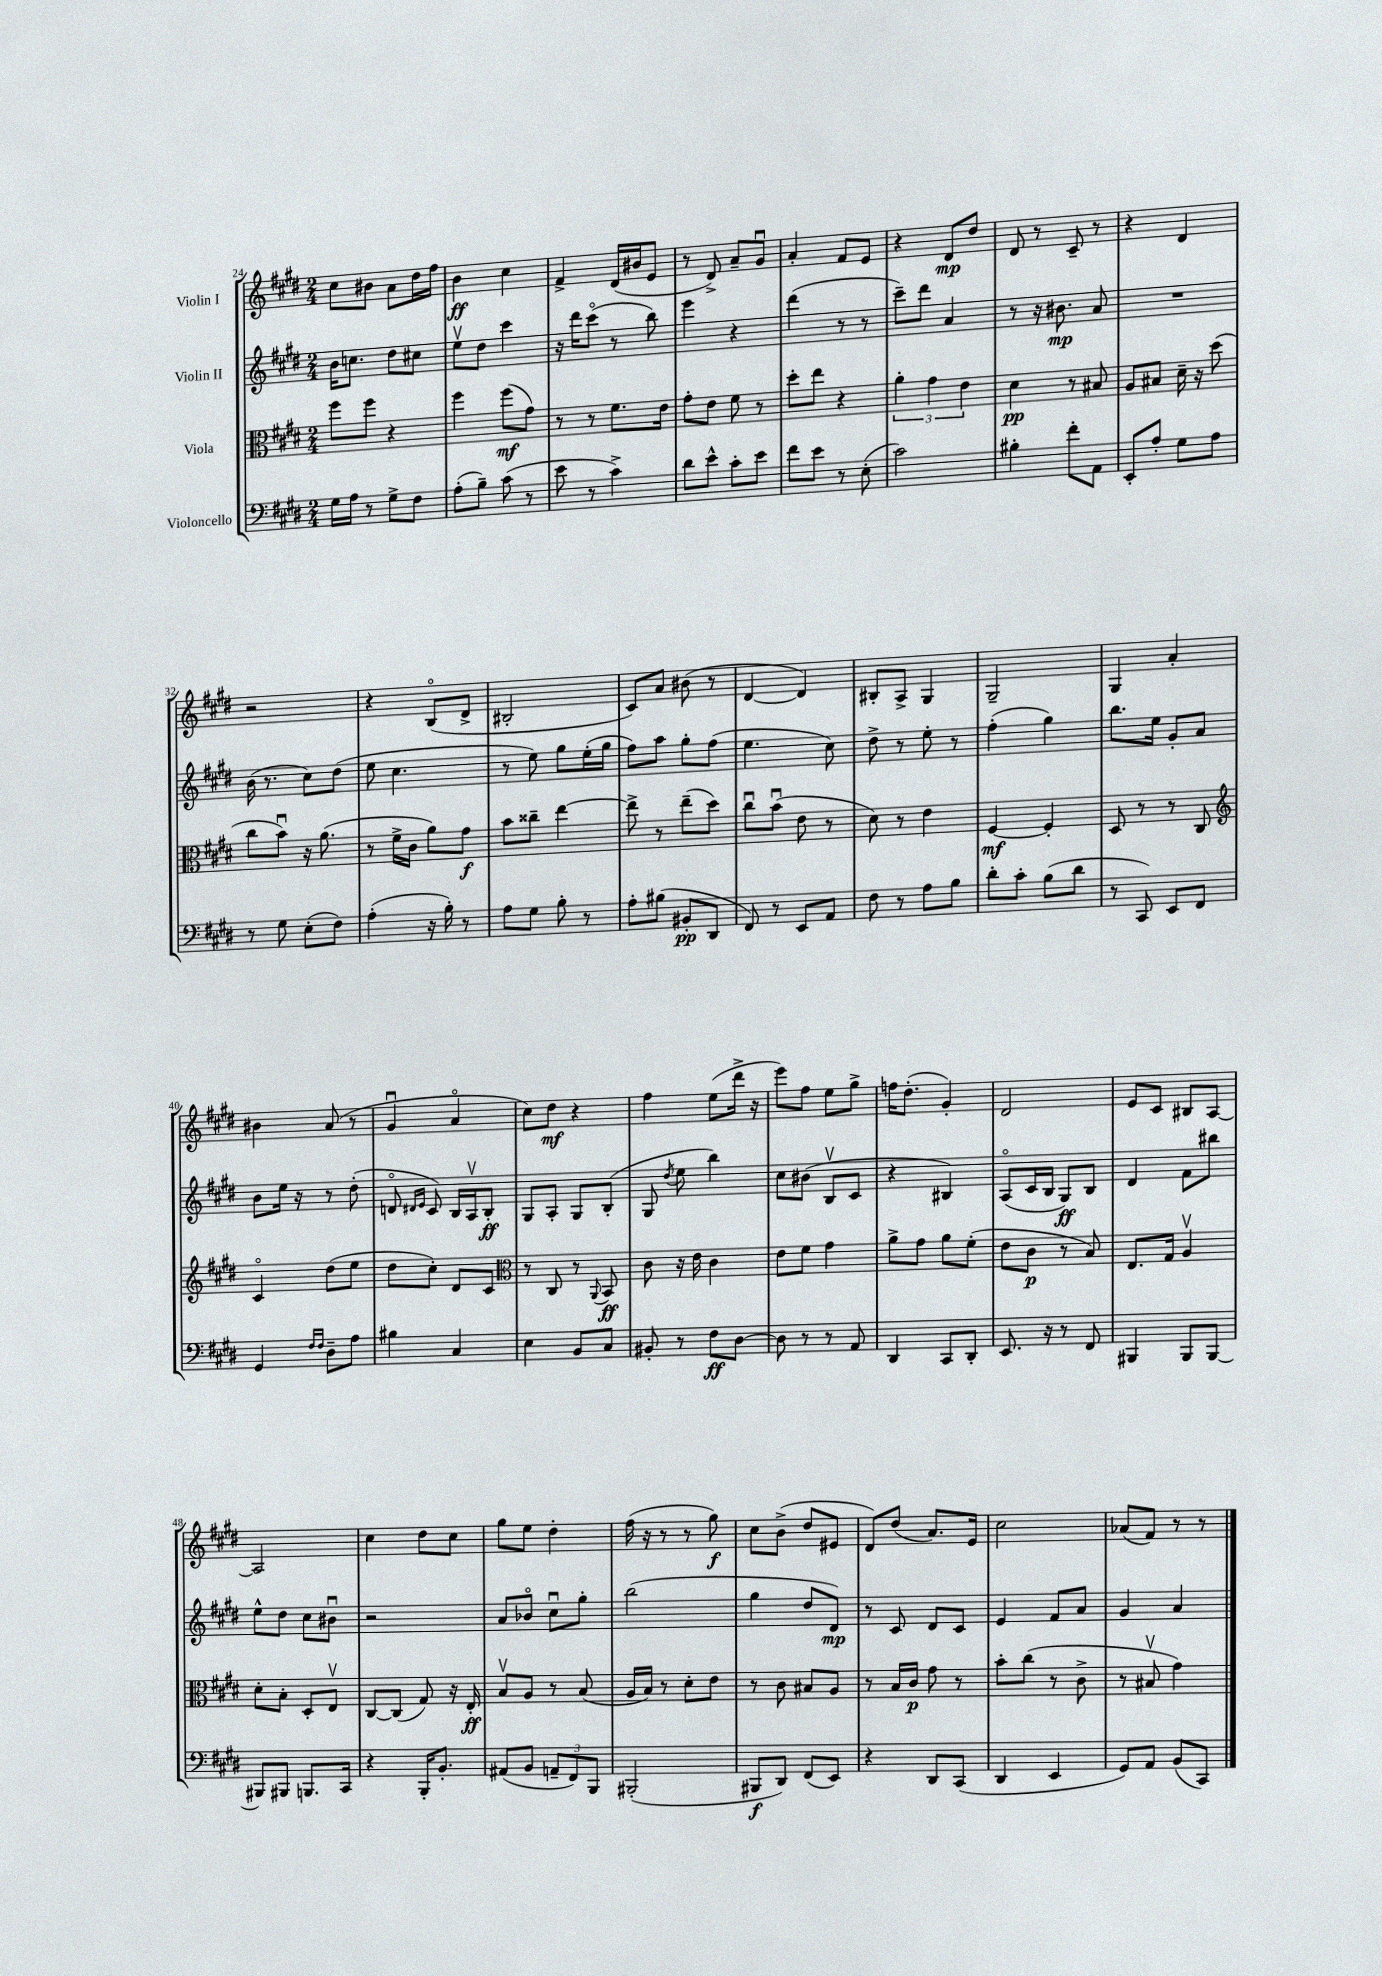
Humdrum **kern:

**kern	**kern	**kern	**kern
*staff4	*staff3	*staff2	*staff1
*clefF4	*clefC3	*clefG2	*clefG2
*k[f#c#g#d#]	*k[f#c#g#d#]	*k[f#c#g#d#]	*k[f#c#g#d#]
*M2/4	*M2/4	*M2/4	*M2/4
16G#\LL	8ff#\L	16b\LK	8cc#\L
16A\JJ	.	8.cc\J	.
8r	8ff#\J	.	8b#\J
8G#^\L	4r	8dd#\L	8a\L
8F#\J	.	8cc#\J	16dd#\L
.	.	.	16ff#\JJ
=	=	=	=
(8A'\L	4ff#\	8eev\L	4b\
8B~\J)	.	8dd#\J	.
(8c#\	(8ff#\L	4ccc#\	4cc#\
8r	8g#\J)	.	.
=	=	=	=
8e\	8r	16r	4f#^/
.	.	16ddd#\LK	.
8r	8r	(8ccc#o\J	.
4c#^\)	8.f#\L	8r	(16d#/LL
.	.	.	16b#/J
.	.	8bb\)	8e/J
.	16e\Jk	.	.
=	=	=	=
8d#\L	8g#'\L	4eee\	8r
8e^^\J	8e\J	.	8d#^/)
8c#'\L	8f#\	4r	8a~/L
8e\J	8r	.	8g#u/J
=	=	=	=
8f#\L	8dd#'\L	(4ddd#\	4a'/
8e\J	8ee\J	.	.
8r	4r	8r	8f#/L
(8E'\	.	8r	8e/J
=	=	=	=
2c#\)	6a'\	8ccc#~\L)	4r
.	.	8ddd#\J	.
.	6g#\	.	.
.	.	4a/	8d#/L
.	6e\	.	.
.	.	.	8dd#/J
=	=	=	=
4B#'\	4d#\	8r	8d#/
.	.	16r	8r
.	.	8.b#\	.
8f#'\L	8r	.	8c#~/
8AA\J	8B#/	8a/	8r
=	=	=	=
8EE'/L	8A/L	2r	4r
8A'/J	8B#/J	.	.
8G#\L	16d#~\	.	4d#/
.	16r	.	.
8A\J	(8dd#\	.	.
=	=	=	=
8r	8cc#\L	(16b\	2r
.	.	8.r	.
8G#\	8bu\J)	.	.
(8E'\L	16r	8cc#\L)	.
.	(8.a\	.	.
8F#\J)	.	(8dd#\J	.
=	=	=	=
(4A'\	8r	8ee\	4r
.	16f#^\LL	4.cc#\	.
.	16c#\JJ	.	.
16r	8a\L)	.	(8Bo/L
16B'\)	.	.	.
8r	8g#\J	.	8d#^/J
=	=	=	=
8A\L	8b\L	8r	2B#'/
8G#\J	8cc##~\J	8ee\)	.
8B'\	[4ee\	8gg#\L	.
8r	.	(16ee'\L	.
.	.	16gg#\JJ	.
=	=	=	=
8A'\L	8ee^\]	8ff#\L)	8c#/L)
(8B#\J	8r	8aa\J	8a/J
8BB#'/L	(8ee~\L	8gg#'\L	(8b#\
8DD#/J	8dd#\J)	(8ff#\J	8r
=	=	=	=
8FF#/)	8cc#u\L	4.ee\	[4d#/
8r	(8bu\J	.	.
8EE/L	8e\	.	4d#/])
8AA/J	8r	8cc#\)	.
=	=	=	=
8F#\	8d#\)	8dd#^\	8B#'/L
8r	8r	8r	8A^/J
8A\L	4e\	8ee'\	4G#/
8B\J	.	8r	.
=	=	=	=
8d#'\L	[4F#/	(4ff#'\	2G#~/
8c#'\J	.	.	.
(8B\L	4F#'/]	4gg#\)	.
8d#\J	.	.	.
=	=	=	=
8r	8D#/	8.bb\L	4G#/
8CC#/)	8r	.	.
.	.	16ee\Jk	.
8EE/L	8r	8g#'/L	4a'/
8FF#/J	8C#/	8a/J	.
=	=	=	=
*	*clefG2	*	*
4GG#/	4c#o/	8b\L	4b#\
.	.	16ee\Jk	.
.	.	16r	.
16qqF#/LL	.	.	.
16qqF#/JJ	.	.	.
8D#~\L	(8dd#\L	8r	(8a/
8A\J	8ee\J	(8dd#'\	8r
=	=	=	=
4B#\	8dd#\L	8do/	4g#u/
.	.	16qqd#/LL	.
.	.	16qqe/JJ	.
.	8cc#'\J)	8c#/)	.
4C#/	8d#/L	16B/LL	4ao/
.	.	16Av/J	.
.	8c#/J	8B'/J	.
=	=	=	=
*	*clefC3	*	*
4E\	8r	8G#/L	8cc#\L)
.	8C#/	8A'/J	8dd#\J
8BB/L	8r	8G#/L	4r
.	8qqAA/	.	.
8C#/J	8BB/	(8B'/J	.
=	=	=	=
8BB#'/	8c#\	8G#/	4ff#\
.	.	8qdd#/	.
8r	16r	8ee\	.
.	16e\	.	.
8F#\L	4c#\	4bb\)	(8ee\L
[8D#\J	.	.	16ddd#^\Jk
.	.	.	16r
=	=	=	=
8D#\]	8e\L	8cc#\L	8eee\L)
8r	8f#\J	(8b#\J	8ff#\J
8r	4g#\	8Bv/L	8ee\L
8AA/	.	8c#/J	8gg#^\J
=	=	=	=
4DD#/	8a^\L	4r	16ff\LK
.	.	.	(8.dd#'\J
.	8g#\J	.	.
8CC#/L	8a\L	4B#/)	4g#'/)
8DD#'/J	(8f#'\J	.	.
=	=	=	=
8.EE/	8e\L	(8Ao/L	2d#/
.	8c#\J	16c#/L	.
16r	.	16B/JJ	.
8r	8r	8G#/L)	.
8FF#/	8B/)	8B/J	.
=	=	=	=
4BBB#/	8.E/L	4d#/	8e/L
.	.	.	8c#/J
.	16G#/Jk	.	.
8BBB#/L	4Av/	8f#\L	8B#/L
[8BBB#/J	.	8bb#\J	[8A/J
=	=	=	=
8BBB#/]L	8d#'\L	8ee^^\L	2A/]
8BBB#/J	8B'\J	8dd#\J	.
8.BBB/L	8D#'/L	8cc#\L	.
.	8Ev/J	8b#u\J	.
16CC#/Jk	.	.	.
=	=	=	=
4r	[8C#/L	2r	4cc#\
.	(8C#/]J	.	.
16BBB'/LK	8G#/)	.	8dd#\L
8.BB'/J	.	.	.
.	16r	.	8cc#\J
.	16E'/	.	.
=	=	=	=
(8AA#/L	8Bv/L	8a/L	8gg#\L
8BB/J	8A/J	8b-o/J	8ee\J
12AA~/L	8r	8cc#u\L	4dd#'\
12FF#/)	.	.	.
.	(8B/	8gg#'\J	.
12BBB/J	.	.	.
=	=	=	=
(2BBB#'/	16A/LL	(2bb\	(16ff#\
.	16B/JJ)	.	16r
.	8r	.	8r
.	8d#'\L	.	8r
.	8e\J	.	8gg#\)
=	=	=	=
8BBB#/L	8r	4gg#\	8cc#\L
8DD#/J)	8c#\	.	(8b^\J
(8FF#/L	8B#/L	8dd#/L	8dd#/L
8EE/J)	8A/J	8d#/J)	8e#/J
=	=	=	=
4r	8r	8r	8d#/L)
.	16B/LL	8c#/	(8dd#/J
.	16c#/JJ	.	.
8DD#/L	8g#\	8d#/L	8.a/L)
(8CC#/J	8r	8c#/J	.
.	.	.	16e/Jk
=	=	=	=
4DD#/	8b'\L	4e/	2cc#\
.	(8cc#\J	.	.
4EE/	8r	8f#/L	.
.	8c#^\	8a/J	.
=	=	=	=
8GG#/L)	8r	4g#/	(8a-/L
8AA/J	8B#v/	.	8f#/J)
(8BB/L	4g#\)	4a/	8r
8CC#/J)	.	.	8r
==	==	==	==
*-	*-	*-	*-
